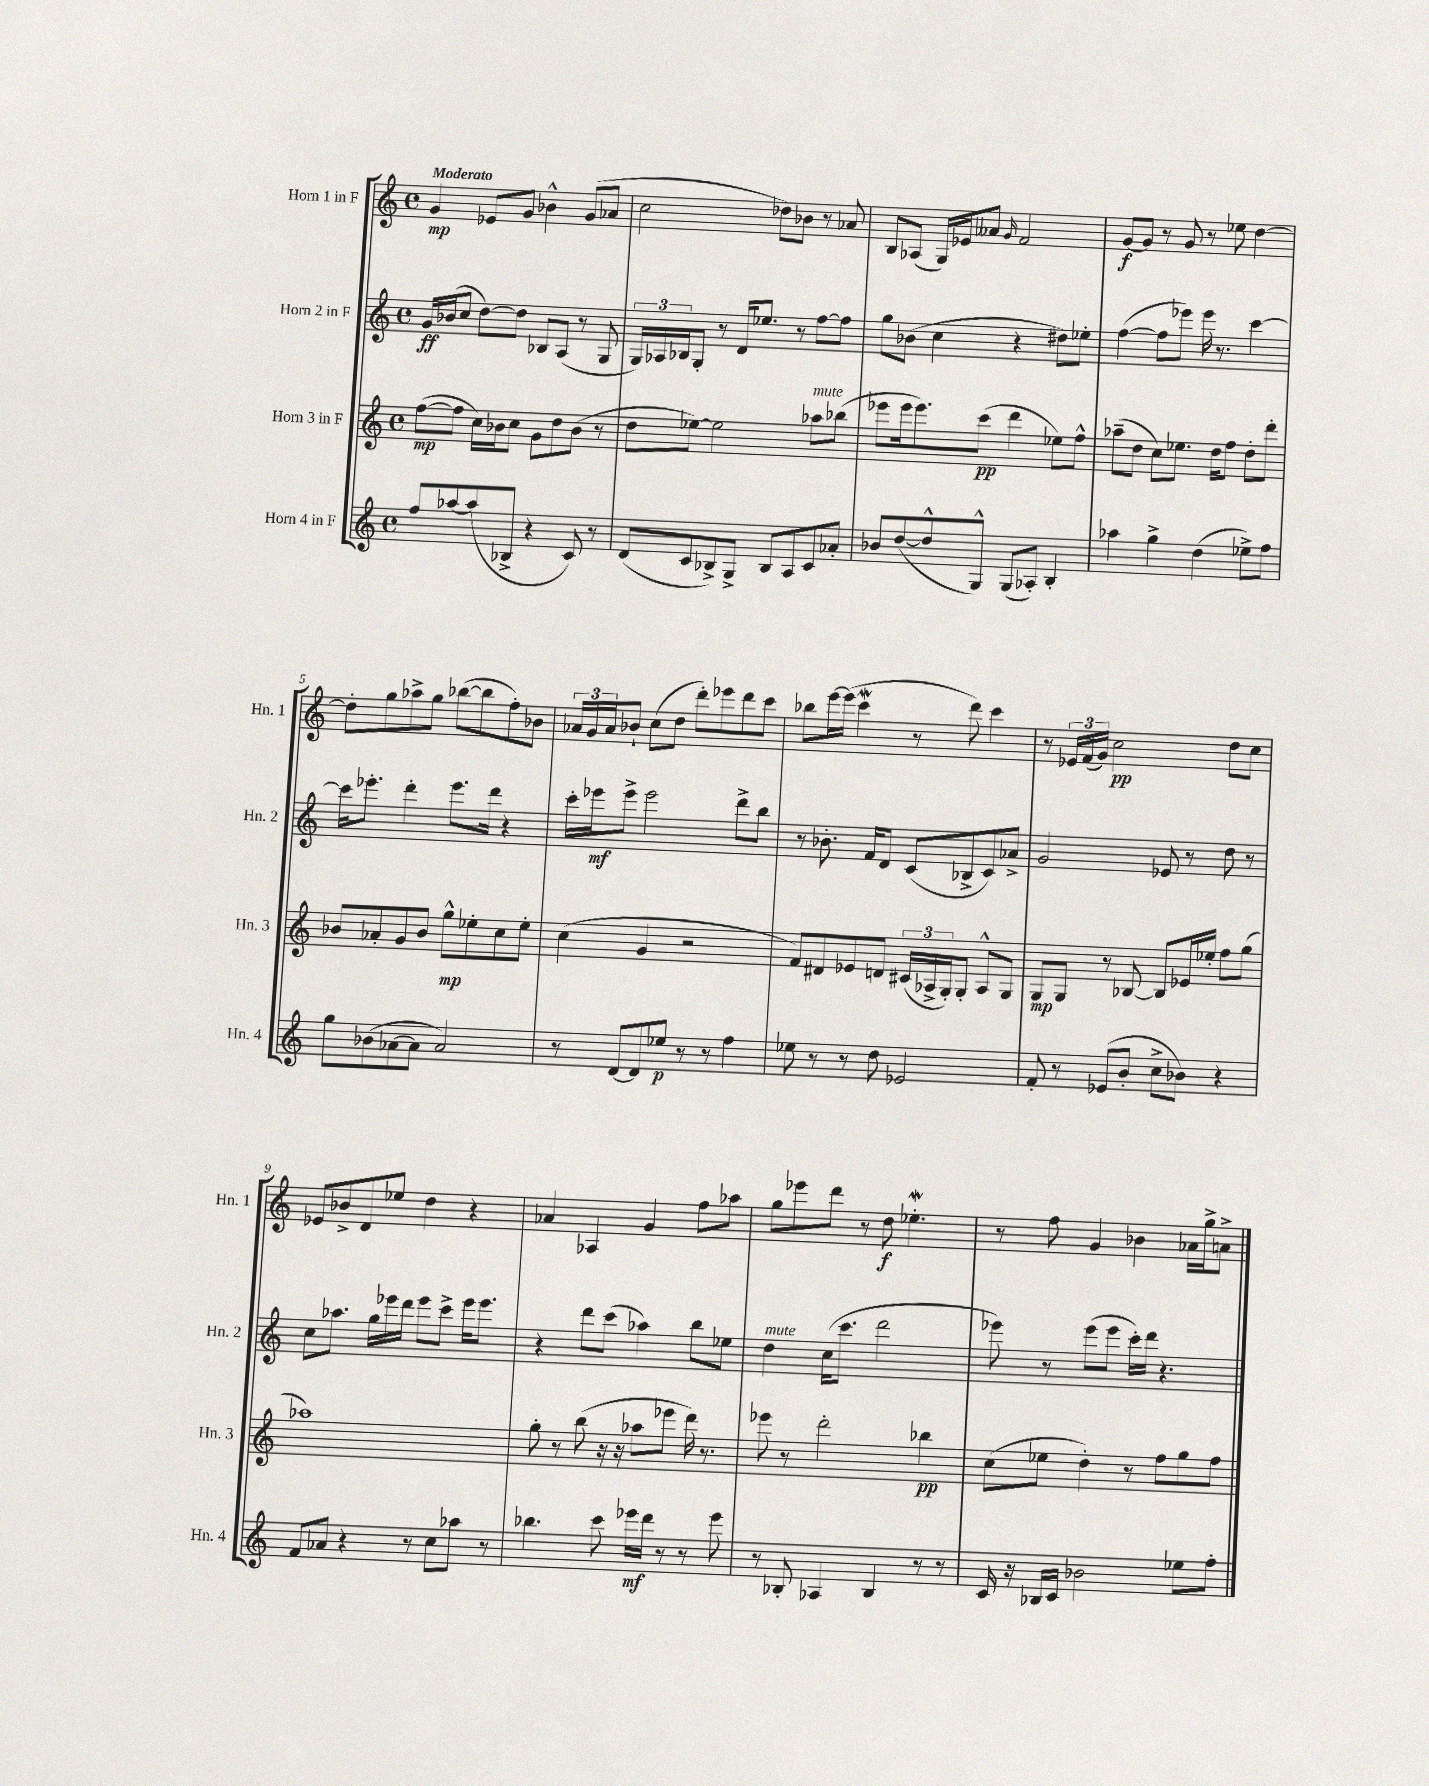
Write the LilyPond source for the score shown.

<<
\new StaffGroup <<
\new Staff = "s0" \with { instrumentName = "Horn 1 in F" shortInstrumentName = "Hn. 1" } {
    \clef treble \key c \major \defaultTimeSignature \time 4/4 \tempo "Moderato"
    g'4\mp ees'8 g'8 bes'4-^ g'8( aes'8 |
    c''2 des''8) bes'8 r8 aes'8 |
    b8 aes8( g16) ees'16 aeses'8 \grace { g'16 } f'2 |
    g'8~\f g'8 r8 g'8 r8 ees''8 d''4~ |
    d''8-. g''8 aes''8-> g''8 bes''8~( bes''8 f''8-.) bes'8 |
    \tuplet 3/2 { aes'16 g'16 aes'16 } bes'8-! c''8( d''8 d'''8-.) ees'''8 d'''8 c'''8 |
    bes''8 e'''16~ e'''16( c'''4\mordent r8 d'''8) c'''4 |
    r8 \tuplet 3/2 { ees'16 f'16( g'16) } c''2\pp d''8 c''8 |
    ees'8 bes'8-> d'8 ees''8 d''4 r4 |
    aes'4 aes4 g'4 f''8 aes''8 |
    g''8 ees'''8 d'''8 r8 d''8\f ees''4.-.\mordent |
    r8 f''8 g'4 bes'4 aes'16 g''16-> a'8-> \bar "|." |
}
\new Staff = "s1" \with { instrumentName = "Horn 2 in F" shortInstrumentName = "Hn. 2" } {
    \clef treble \key c \major \defaultTimeSignature \time 4/4
    g'16\ff bes'16( c''8 d''8~) d''8 bes8 a8( r8 g8 |
    \tuplet 3/2 { g16) aes16 bes16 } g8-. r8 d'16 ees''8. r8 f''8~ f''8 |
    g''8 bes'8( c''4 r4 dis''8) ees''8-. |
    f''4~( f''8 ees'''8) ees'''16 r8. c'''4~ |
    c'''16 ees'''8.-. d'''4-. ees'''8. d'''16 r4 |
    c'''16-. ees'''16\mf ees'''8-> ees'''2 d'''8-> b''8 |
    r8 bes'8.-. f'16 d'8 c'8( bes8-> c'8) aes'8-> |
    g'2 ees'8 r8 d''8 r8 |
    c''8 aes''8. g''16 ees'''16 d'''16 ees'''8 c'''8-> ees'''16 ees'''8. |
    r4 d'''8 c'''8( aes''4) b''8 ees''8 |
    d''4^\markup { \italic "mute" } c''16( c'''8. d'''2 |
    ees'''8) r8 ees'''8( ees'''8 c'''16-.) d'''16 r4. \bar "|." |
}
\new Staff = "s2" \with { instrumentName = "Horn 3 in F" shortInstrumentName = "Hn. 3" } {
    \clef treble \key c \major \defaultTimeSignature \time 4/4
    f''8~\mp( f''8 c''16) bes'16 c''8 g'8 d''8 bes'8( r8 |
    d''8 ees''8~) ees''2 aes''8^\markup { \italic "mute" } bes''8( |
    ees'''8 ees'''16 ees'''8.) c'''8\pp( d'''4 ees''8) f''8-^ |
    aes''8--( d''8 c''8) ees''8. d''16 f''8 d''8-. d'''8-. |
    bes'8 aes'8-. g'8 bes'8 g''8-^\mp ees''8-. c''8 ees''8-. |
    c''4( g'4 r2 |
    f'8) dis'8 ees'8 d'8 \tuplet 3/2 { cis'16( aes16-> g16-.) } g8-. aes8-^ g8 |
    g8\mp g8 r8 bes8~ bes8 ees'16 ees''16-. f''8 g''8( |
    aes''1) |
    g''8-. r8 b''8( r16 r16 aes''8 ees'''8 d'''16) r8. |
    ees'''8 r8 d'''2-. bes''4\pp |
    c''8( ees''8 d''4-.) r8 f''8 g''8 f''8 \bar "|." |
}
\new Staff = "s3" \with { instrumentName = "Horn 4 in F" shortInstrumentName = "Hn. 4" } {
    \clef treble \key c \major \defaultTimeSignature \time 4/4
    f''8 aes''8~ aes''8( bes8-> r4 c'8) r8 |
    d'8( c'8 bes8->) g8-> bes8 a8 c'8 aes'8-. |
    bes'8 d''8~( d''8-^ g8-^) g8( aes8-.) b4-. |
    aes''4 g''4-> d''4( ees''8->) f''8 |
    g''8 bes'8( aes'8~ aes'8 aes'2) |
    r8 d'8~ d'8 ees''8\p r8 r8 f''4 |
    ees''8 r8 r8 d''8 ees'2 |
    f'8-. r8 ees'8( b'8-. c''8-> bes'8) r4 |
    f'8 aes'8 r4 r8 c''8 aes''8 r8 |
    bes''4. c'''8 ees'''16\mf d'''16 r8 r8 ees'''8 |
    r8 bes8-. aes4 bes4 r8 r8 |
    c'16 r16 bes16 c'16 bes'2 ees''8 f''8-. \bar "|." |
}
>>
>>
